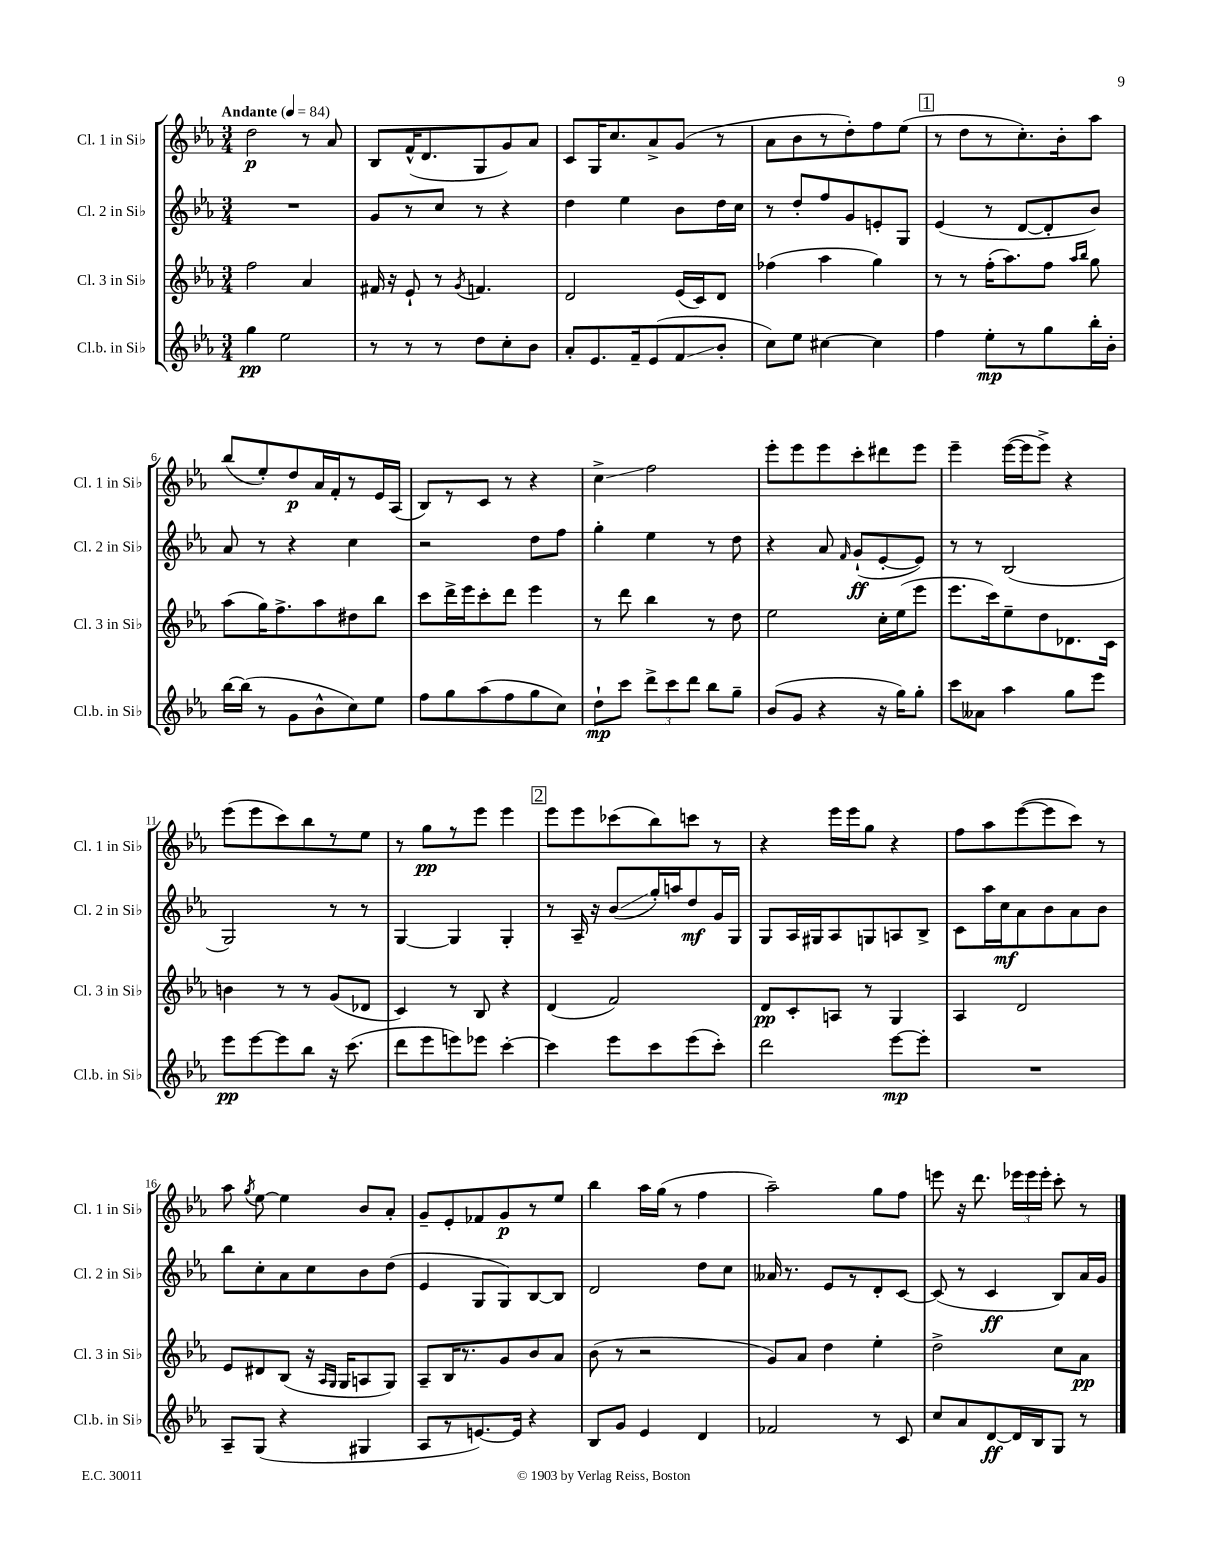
<<
\new StaffGroup <<
\new Staff = "s0" \with { instrumentName = "Cl. 1 in Sib" shortInstrumentName = "Cl. 1 in Sib" } {
    \clef treble \key ees \major \numericTimeSignature \time 3/4 \tempo "Andante" 4 = 84
    \autoBeamOff d''2\p r8 aes'8 |
    bes8[ f'16-^( d'8. g8 g'8) aes'8] |
    c'8[ g16 c''8. aes'8-> g'8]( r8 |
    aes'8[ bes'8 r8 d''8-.) f''8 ees''8]( |
    \mark \markup { \box "1" } r8 d''8[ r8 c''8.-.) bes'16-. aes''8] |
    bes''8[( ees''8-.) d''8\p aes'16 f'16-. r8 ees'16 aes16]( |
    bes8[) r8 c'8] r8 r4 |
    c''4->\glissando f''2 |
    ees'''8[-. ees'''8 ees'''8 c'''8-. dis'''8 ees'''8] |
    ees'''4-- ees'''16[~( ees'''16 ees'''8]->) r4 |
    ees'''8[( ees'''8 c'''8) bes''8 r8 ees''8] |
    r8 g''8[\pp r8 ees'''8] ees'''4 |
    \mark \markup { \box "2" } ees'''8[ ees'''8 ces'''8( bes''8) c'''8] r8 |
    r4 ees'''16[ ees'''16 g''8] r4 |
    f''8[ aes''8 ees'''8~( ees'''8 c'''8]) r8 |
    aes''8 \acciaccatura { g''8 } ees''8~ ees''4 bes'8[ aes'8]-. |
    g'8[-- ees'8-. fes'8 g'8\p r8 ees''8] |
    bes''4 aes''16[ g''16]( r8 f''4 |
    aes''2--) g''8[ f''8] |
    e'''8 r16 d'''8. \tuplet 3/2 { ees'''16[ ees'''16 ees'''16]-. } c'''8-. r8 \bar "|." |
}
\new Staff = "s1" \with { instrumentName = "Cl. 2 in Sib" shortInstrumentName = "Cl. 2 in Sib" } {
    \clef treble \key ees \major \numericTimeSignature \time 3/4
    \autoBeamOff R2. |
    g'8[ r8 c''8] r8 r4 |
    d''4 ees''4 bes'8[ d''16 c''16] |
    r8 d''8[-. f''8 g'8 e'8-. g8] |
    \mark \markup { \box "1" } ees'4( r8 d'8[~ d'8-. bes'8]) |
    aes'8 r8 r4 c''4 |
    r2 d''8[ f''8] |
    g''4-. ees''4 r8 d''8 |
    r4 aes'8 \grace { f'16 } g'8[-!\ff( ees'8~-. ees'8]) |
    r8 r8 bes2( |
    g2) r8 r8 |
    g4~ g4 g4-. |
    \mark \markup { \box "2" } r8 aes16-- r16 bes'8[\glissando( g''16-.) a''16 d''8\mf g'16 g16] |
    g8[ aes16 gis16 aes8 g8 a8 bes8]-> |
    c'8[ aes''16 c''16\mf aes'8 bes'8 aes'8 bes'8] |
    bes''8[ c''8-. aes'8 c''8 bes'8 d''8]( |
    ees'4 g8[ g8) bes8~ bes8] |
    d'2 d''8[ c''8] |
    aeses'16 r8. ees'8[ r8 d'8-. c'8]~ |
    c'8( r8 c'4\ff bes8[) aes'16 g'16] \bar "|." |
}
\new Staff = "s2" \with { instrumentName = "Cl. 3 in Sib" shortInstrumentName = "Cl. 3 in Sib" } {
    \clef treble \key ees \major \numericTimeSignature \time 3/4
    \autoBeamOff f''2 aes'4 |
    fis'16 r16 ees'8-! r8 \acciaccatura { g'8 } f'4. |
    d'2 ees'16[( c'16) d'8] |
    fes''4( aes''4 g''4) |
    \mark \markup { \box "1" } r8 r8 f''16[-.( aes''8.) f''8] \grace { aes''16[ bes''16] } g''8 |
    aes''8[( g''16) f''8.-> aes''8 dis''8 bes''8] |
    c'''8[ d'''16-> ees'''16 c'''8-. d'''8] ees'''4 |
    r8 d'''8 bes''4 r8 d''8 |
    ees''2 c''16[-. ees''16( ees'''8] |
    ees'''8.[ c'''16) ees''8-- d''8 des'8. c'16] |
    b'4 r8 r8 g'8[( des'8] |
    c'4) r8 bes8 r4 |
    \mark \markup { \box "2" } d'4( f'2) |
    d'8[\pp c'8-. a8] r8 g4 |
    aes4 d'2 |
    ees'8[ dis'8 bes8]( r16 \grace { aes16[ g16] } g16[ a8 g8]) |
    aes8[-- bes16 r8. g'8 bes'8 aes'8] |
    bes'8( r8 r2 |
    g'8[) aes'8] d''4 ees''4-. |
    d''2-> c''8[ aes'8]\pp \bar "|." |
}
\new Staff = "s3" \with { instrumentName = "Cl.b. in Sib" shortInstrumentName = "Cl.b. in Sib" } {
    \clef treble \key ees \major \numericTimeSignature \time 3/4
    \autoBeamOff g''4\pp ees''2 |
    r8 r8 r8 d''8[ c''8-. bes'8] |
    aes'8[-. ees'8. f'16-- ees'8( f'8\glissando bes'8]-. |
    c''8[) ees''8] cis''4~ cis''4 |
    \mark \markup { \box "1" } f''4 ees''8[-.\mp r8 g''8 bes''16-. bes'16]-. |
    bes''16[~ bes''16]( r8 g'8[ bes'8-^ c''8) ees''8] |
    f''8[ g''8 aes''8( f''8 g''8 c''8]) |
    d''8[-!\mp c'''8] \tuplet 3/2 { d'''8[-> c'''8 d'''8] } bes''8[ g''8]-- |
    bes'8[( g'8] r4 r16 g''16[) g''8]-. |
    c'''8[ aeses'8] aes''4 g''8[ ees'''8] |
    ees'''8[\pp ees'''8~ ees'''8 bes''8] r16 c'''8.( |
    d'''8[ ees'''8 e'''8) ees'''8] c'''4~-. |
    \mark \markup { \box "2" } c'''4 ees'''8[ c'''8 ees'''8( c'''8]-.) |
    d'''2 ees'''8[~\mp ees'''8]-. |
    R2. |
    aes8[-- g8]( r4 gis4 |
    aes8[ r8 e'8.~) e'16] r4 |
    bes8[ g'8] ees'4 d'4 |
    fes'2 r8 c'8 |
    c''8[ aes'8 d'8~\ff d'16 bes16 g8] r8 \bar "|." |
}
>>
>>
